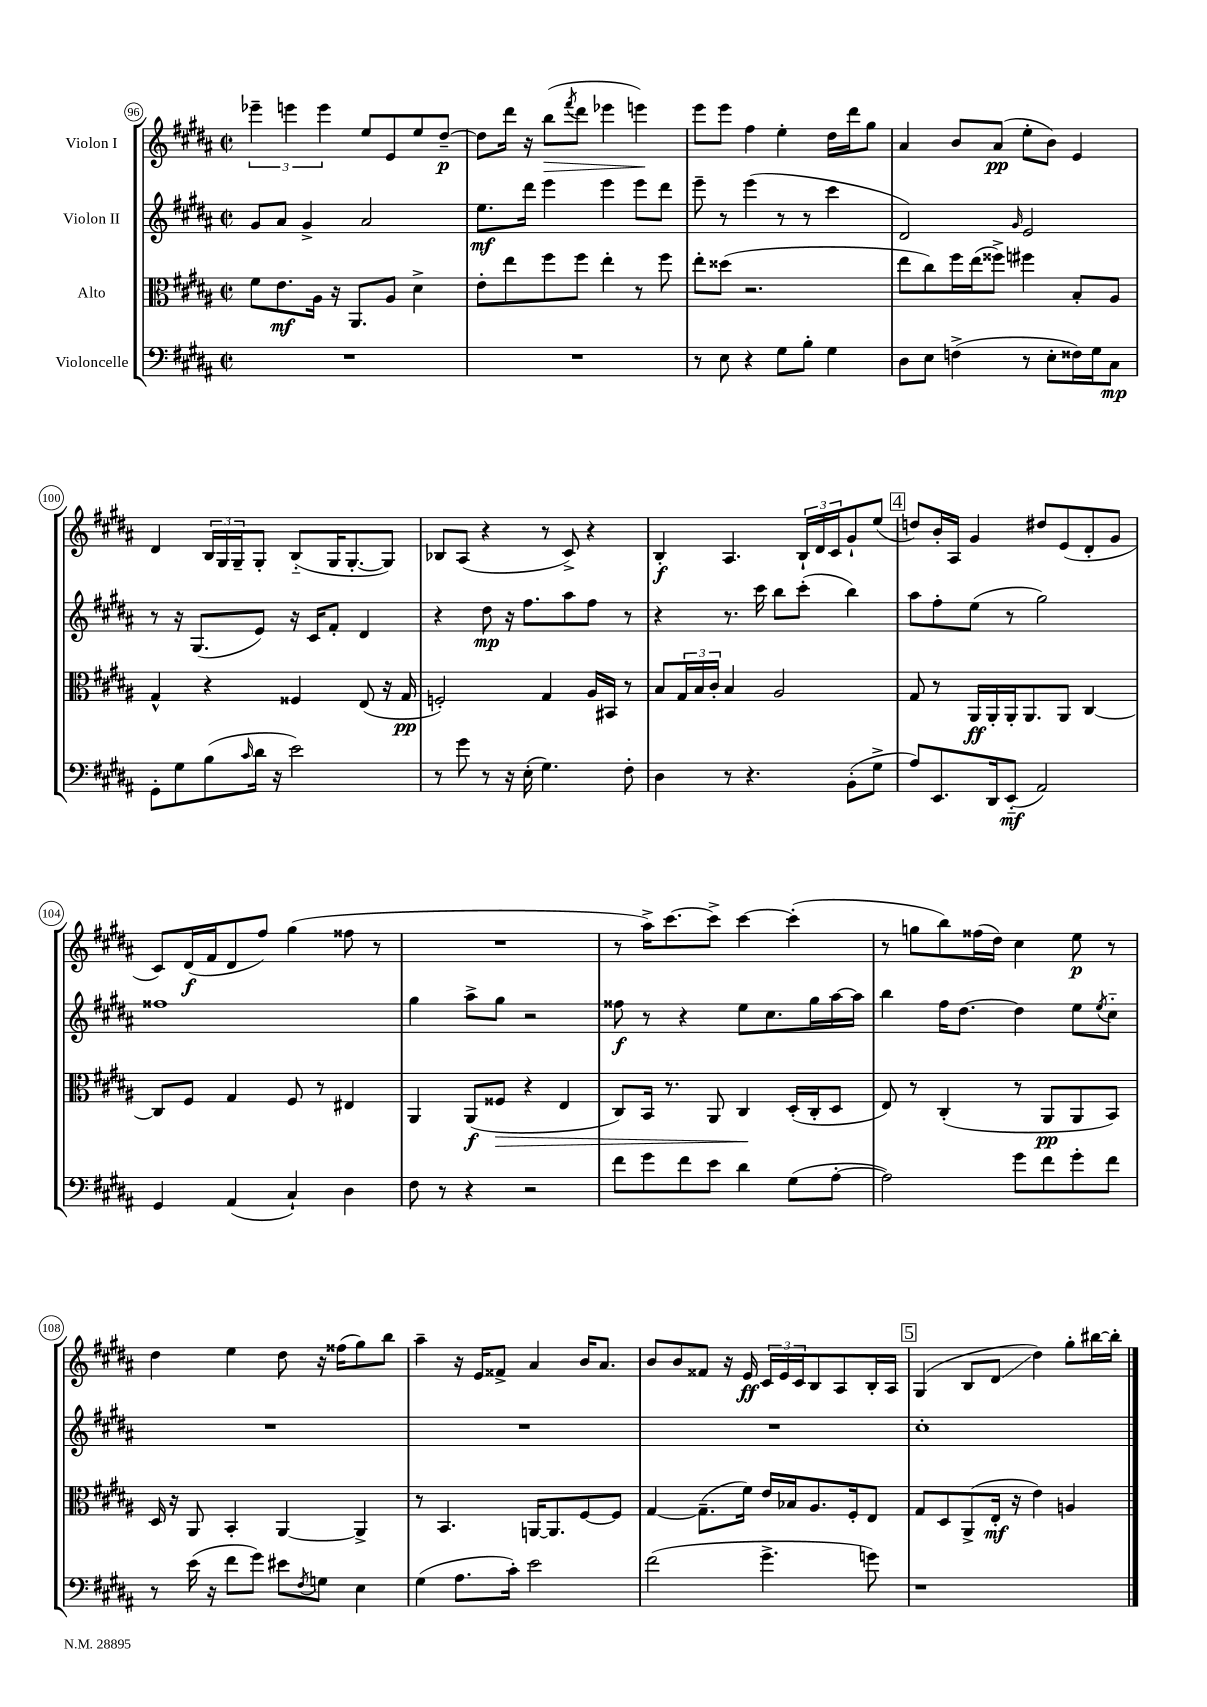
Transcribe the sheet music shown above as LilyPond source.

<<
\new StaffGroup <<
\new Staff = "s0" \with { instrumentName = "Violon I" } {
    \clef treble \key b \major \defaultTimeSignature \time 2/2
    \tuplet 3/2 { ees'''4-- e'''4 e'''4 } e''8 e'8 e''8 dis''8~--\p |
    dis''8 dis'''16 r16 b''8\>( \acciaccatura { fis'''8 } dis'''8 ees'''4 e'''4\!) |
    e'''8 e'''8 fis''4 e''4-. dis''16 dis'''16 gis''8 |
    ais'4 b'8 ais'8\pp( e''8-. b'8) e'4 |
    dis'4 \tuplet 3/2 { b16 gis16 gis16-- } gis8-. b8-_( gis16 gis8.~-. gis8) |
    bes8 ais8( r4 r8 cis'8->) r4 |
    b4-.\f ais4. \tuplet 3/2 { b16-! dis'16 cis'16 } gis'8-! e''8( |
    \mark \markup { \box "4" } d''8) b'16-. ais16 gis'4 dis''8 e'8( dis'8-. gis'8 |
    cis'8) dis'16\f( fis'16 dis'8 fis''8) gis''4( fisis''8 r8 |
    R1 |
    r8 ais''16->) cis'''8.~ cis'''8-> cis'''4~ cis'''4-.( |
    r8 g''8 b''8) fisis''16( dis''16) cis''4 e''8\p r8 |
    dis''4 e''4 dis''8 r16 fisis''16( gis''8) b''8 |
    ais''4-- r16 e'16 fisis'8-> ais'4 b'16 ais'8. |
    b'8 b'8 fisis'8 r16 e'16\ff \tuplet 3/2 { cis'16 e'16 cis'16 } b8 ais8 b16-. ais16 |
    \mark \markup { \box "5" } gis4( b8 dis'8\glissando dis''4) gis''8-. bis''16~ bis''16-. \bar "|." |
}
\new Staff = "s1" \with { instrumentName = "Violon II" } {
    \clef treble \key b \major \defaultTimeSignature \time 2/2
    gis'8 ais'8 gis'4-> ais'2 |
    e''8.\mf dis'''16 e'''4 e'''4 e'''8 dis'''8 |
    e'''8-- r8 e'''4( r8 r8 cis'''4 |
    dis'2) \grace { gis'16 } e'2 |
    r8 r16 gis8.( e'8) r16 cis'16 fis'8-. dis'4 |
    r4 dis''8\mp r16 fis''8. ais''8 fis''8 r8 |
    r4 r8. cis'''16 b''8 cis'''8-.( b''4) |
    \mark \markup { \box "4" } ais''8 fis''8-. e''8( r8 gis''2) |
    fisis''1 |
    gis''4 ais''8-> gis''8 r2 |
    fisis''8\f r8 r4 e''8 cis''8. gis''16 ais''16~ ais''16 |
    b''4 fis''16 dis''8.~ dis''4 e''8 \acciaccatura { e''8 } cis''8-_ |
    R1 |
    R1 |
    R1 |
    \mark \markup { \box "5" } cis''1-. \bar "|." |
}
\new Staff = "s2" \with { instrumentName = "Alto" } {
    \clef alto \key b \major \defaultTimeSignature \time 2/2
    fis'8 e'8.\mf ais16 r16 ais,8. ais8 dis'4-> |
    e'8-. e''8 fis''8 fis''8 e''4-. r8 fis''8 |
    e''8-. disis''8( r2. |
    e''8 cis''8) fis''16 e''16( fisis''8->) fis''4 b8-. ais8 |
    gis4-^ r4 fisis4 e8( r16 gis16\pp |
    f2-.) gis4 ais16 bis,16 r8 |
    b8 \tuplet 3/2 { gis16 b16 cis'16-. } b4 ais2 |
    \mark \markup { \box "4" } gis8 r8 ais,16\ff ais,16-. ais,16-. ais,8. ais,8 cis4~ |
    cis8 fis8 gis4 fis8 r8 eis4 |
    ais,4 ais,8\f( fisis8\> r4 e4 |
    cis8) b,16 r8. ais,8 cis4\! dis16-.( cis16-. dis8 |
    e8) r8 cis4-.( r8 ais,8\pp ais,8 b,8) |
    dis16 r16 ais,8 b,4-. ais,4~ ais,4-> |
    r8 b,4. a,16~ a,8. fis8~ fis8 |
    gis4~ gis8.--( fis'16) e'16 bes16 ais8. fis16-. e8 |
    \mark \markup { \box "5" } gis8 dis8 ais,8->( e16-.\mf r16 e'4) a4 \bar "|." |
}
\new Staff = "s3" \with { instrumentName = "Violoncelle" } {
    \clef bass \key b \major \defaultTimeSignature \time 2/2
    R1 |
    R1 |
    r8 e8 r4 gis8 b8-. gis4 |
    dis8 e8 f4->( r8 e8-. fisis16) gis16 cis8\mp |
    gis,8-. gis8 b8( \grace { cis'16 } dis'16 r16 e'2) |
    r8 gis'8 r8 r16 e16-.( gis4.) fis8-. |
    dis4 r8 r4. b,8-.( gis8-> |
    \mark \markup { \box "4" } ais8) e,8. dis,16 e,8-_\mf( ais,2) |
    gis,4 ais,4( cis4-!) dis4 |
    fis8 r8 r4 r2 |
    fis'8 gis'8 fis'8 e'8 dis'4 gis8( ais8~-. |
    ais2) gis'8 fis'8 gis'8-. fis'8 |
    r8 e'16( r16 fis'8 gis'8) eis'8 \acciaccatura { fis8 } g8 e4 |
    gis4( ais8. cis'16-.) e'2 |
    fis'2( gis'4.-> g'8) |
    \mark \markup { \box "5" } r1 \bar "|." |
}
>>
>>
\layout { \context { \Score currentBarNumber = #96 \override BarNumber.stencil = #(make-stencil-circler 0.1 0.3 ly:text-interface::print) } }
